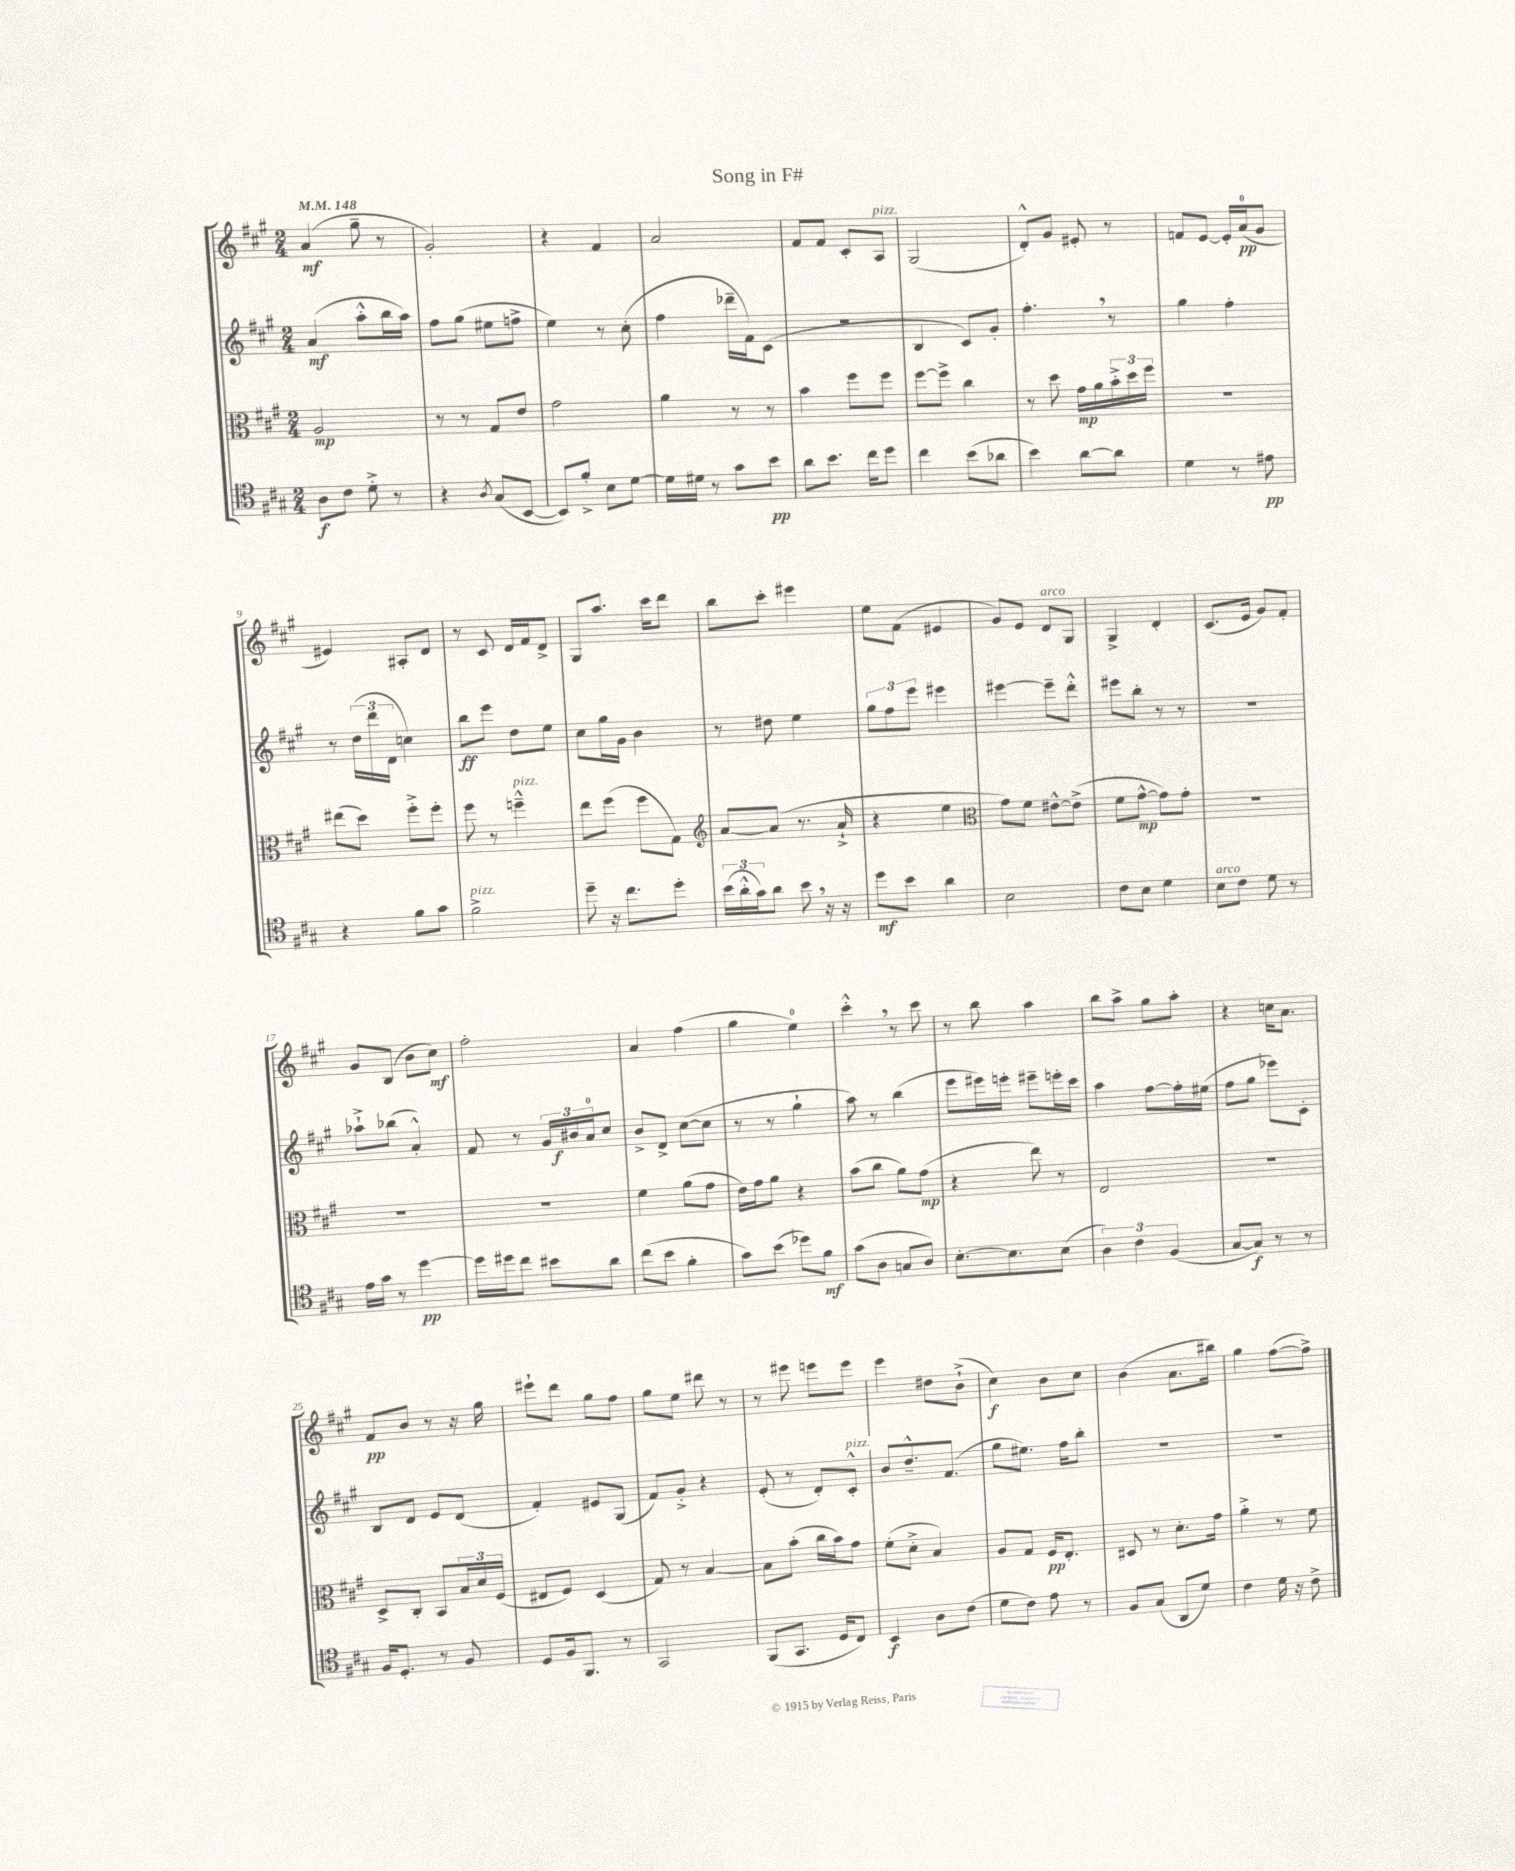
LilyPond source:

\header { title = "Song in F#" }
<<
\new StaffGroup <<
\new Staff = "s0" {
    \clef treble \key a \major \numericTimeSignature \time 2/4 \tempo 4 = 148
    a'4\mf( gis''8-- r8 |
    gis'2-.) |
    r4 fis'4 |
    a'2 |
    fis'8 fis'8 cis'8-. a8^\markup { \italic "pizz." } |
    gis2( |
    d'8-.-^) gis'8 eis'8-. r8 |
    f'8 e'8~ e'16-. a'16-0\pp( gis'8 |
    eis'4) ais8-. d'8 |
    r8 cis'8 d'16 fis'16 d'8-> |
    gis8 a''8. cis'''16 d'''8 |
    b''8 cis'''8-. eis'''4 |
    e''8 fis'8( eis'4 |
    gis'8) e'8 d'8^\markup { \italic "arco" } gis8 |
    gis4-> d'4-. |
    cis'8.( e'16 gis'8) fis'8-. |
    gis'8 b8( b'8 cis''8\mf) |
    fis''2-. |
    a'4 fis''4( |
    gis''4 e''4-0) |
    cis'''4-.-^ \breathe r8 cis'''8 |
    r8 b''8 a''4 |
    b''8 a''8-> gis''8 a''8-. |
    r4 c''16 a'8. |
    fis'8\pp b'8 r8 r16 gis''16 |
    eis'''8-! d'''8 gis''8 fis''8 |
    gis''8 e''8 dis'''8 r8 |
    r8 eis'''8 e'''8 e'''8 |
    e'''4 dis''8 b'8-!->( |
    cis''4\f) b'8 cis''8 |
    b'4( a'8. bis''16) |
    gis''4 fis''8~( fis''8->) \bar "|." |
}
\new Staff = "s1" {
    \clef treble \key a \major \numericTimeSignature \time 2/4
    a'4\mf( a''8-.-^ b''16 a''16) |
    fis''8 gis''8( eis''8 f''8-> |
    e''4) r8 cis''8-.( |
    fis''4 des'''16-- fis'16) cis'8( |
    r2 |
    b4 cis'8) gis'8-. |
    fis''4.-. \breathe r8 |
    gis''4 fis''4-. |
    r8 \tuplet 3/2 { d''16( d'''16 d'16 } c''4) |
    b''8\ff e'''8 d''8 e''8 |
    cis''8 gis''16 gis'16 b'4 |
    r8 dis''8 e''4 |
    \tuplet 3/2 { gis''8 fis''8 e'''8 } eis'''4 |
    eis'''4~ eis'''8-- d'''8-.-^ |
    eis'''8 b''8-. r8 r8 |
    r2 |
    aes''8-!-> bes''8( a'4-.-^) |
    fis'8 r8 \tuplet 3/2 { gis'16 bis'16\f a'16-0 } cis''8 |
    b'8-> d'8-> cis''8~( cis''8 |
    r8 r8 gis''4-! |
    a''8) r8 b''4( |
    e'''8 eis'''16) e'''16-. eis'''8-- e'''16-. cis'''16 |
    a''4 fis''8~ fis''16-. eis''16( |
    fis''8 gis''8 ees'''8) cis'8-. |
    b8 d'8 e'8 d'8( |
    fis'4-.) eis'8 gis8( |
    fis'8) gis'8-.-> r4 |
    e'8-.( r8 d'8-.) cis'8-.-^^\markup { \italic "pizz." } |
    b'8 d''8.---^ fis'8.( |
    gis''8 eis''8.) fis''16 b''8-. |
    R2 |
    R2 \bar "|." |
}
\new Staff = "s2" {
    \clef alto \key a \major \numericTimeSignature \time 2/4
    a2\mp |
    r8 r8 gis8 e'8 |
    gis'2 |
    a'4 r8 r8 |
    b'4 fis''8 fis''8 |
    fis''8~ fis''8-> cis''4 |
    r8 d''8 gis'16\mp a'16 \tuplet 3/2 { b'16-.-> d''16 fis''16 } |
    R2 |
    eis''8( d''8) fis''8-.-> fis''8-. |
    fis''8 r8 f''4---^^\markup { \italic "pizz." } |
    e''8 fis''8( fis''8 gis8) |
    \clef treble a'8~ a'8( r8. a'16-!-> |
    r4 e''4 |
    \clef alto gis'8) fis'8 eis'8~-^ eis'8->( |
    fis'8 gis'8~-^\mp gis'8) gis'8-. |
    R2 |
    R2 |
    R2 |
    fis'4 a'8( gis'8 |
    e'16) gis'16 a'8 r4 |
    b'8( cis''8 a'8) gis'8\mp( |
    r4 e''8) r8 |
    e2 |
    R2 |
    d8-> cis8-. b,8 \tuplet 3/2 { b16 d'16 fis16( } |
    eis8 fis8) d4( |
    gis8) r8 b4~ |
    b8 b'8-.( cis''16 b'16) gis'8 |
    fis'8-.( d'8-.-> b4) |
    a8 gis8 fis16\pp e8.-. |
    dis8 r8 d'8.-. gis'16 |
    a'4-.-> r8 fis'8 \bar "|." |
}
\new Staff = "s3" {
    \clef tenor \key a \major \numericTimeSignature \time 2/4
    a8\f cis'8 d'8-.-> r8 |
    r4 \acciaccatura { a8 } gis8( b,8~ |
    b,8) fis'8-.-> b8 d'8~ |
    d'16 dis'16 r8 gis'8 b'8\pp |
    a'8 b'8. cis''16 d''8 |
    cis''4 b'8( aes'8 |
    b'4) a'8~ a'8 |
    d'4 r8 eis'8\pp |
    r4 fis'8 gis'8 |
    fis'2->^\markup { \italic "pizz." } |
    d''8-- r16 cis''8. d''8-. |
    \tuplet 3/2 { b'16( a'16-.-^ gis'16) } a'8 b'8 \breathe r16 r16 |
    d''8\mf b'8 a'4 |
    b2 |
    cis'8 b8 d'4 |
    b8^\markup { \italic "arco" } cis'8 d'8 r8 |
    e'16 gis'16 r8 d''4~\pp |
    d''16 dis''16 cis''8 bis'8 a'8 |
    cis''8( b'8 fis'4-. |
    gis'8) b'8( des''8) fis'8\mf |
    gis'8( a8 g8 a8) |
    b8.~-. b8. b8( |
    \tuplet 3/2 { a4) cis'4 fis4( } |
    gis8~ gis8\f) r8 r8 |
    fis16 d8.-. r8 fis8 |
    d8 fis16 fis,8. r8 |
    gis,2 |
    fis,8( gis,8. d16 cis8) |
    b,4\f a8 cis'8( |
    d'8 cis'8) e'8 r8 |
    fis8 gis8( a,8 d'8) |
    cis'4 d'16 r16 cis'8-> \bar "|." |
}
>>
>>
